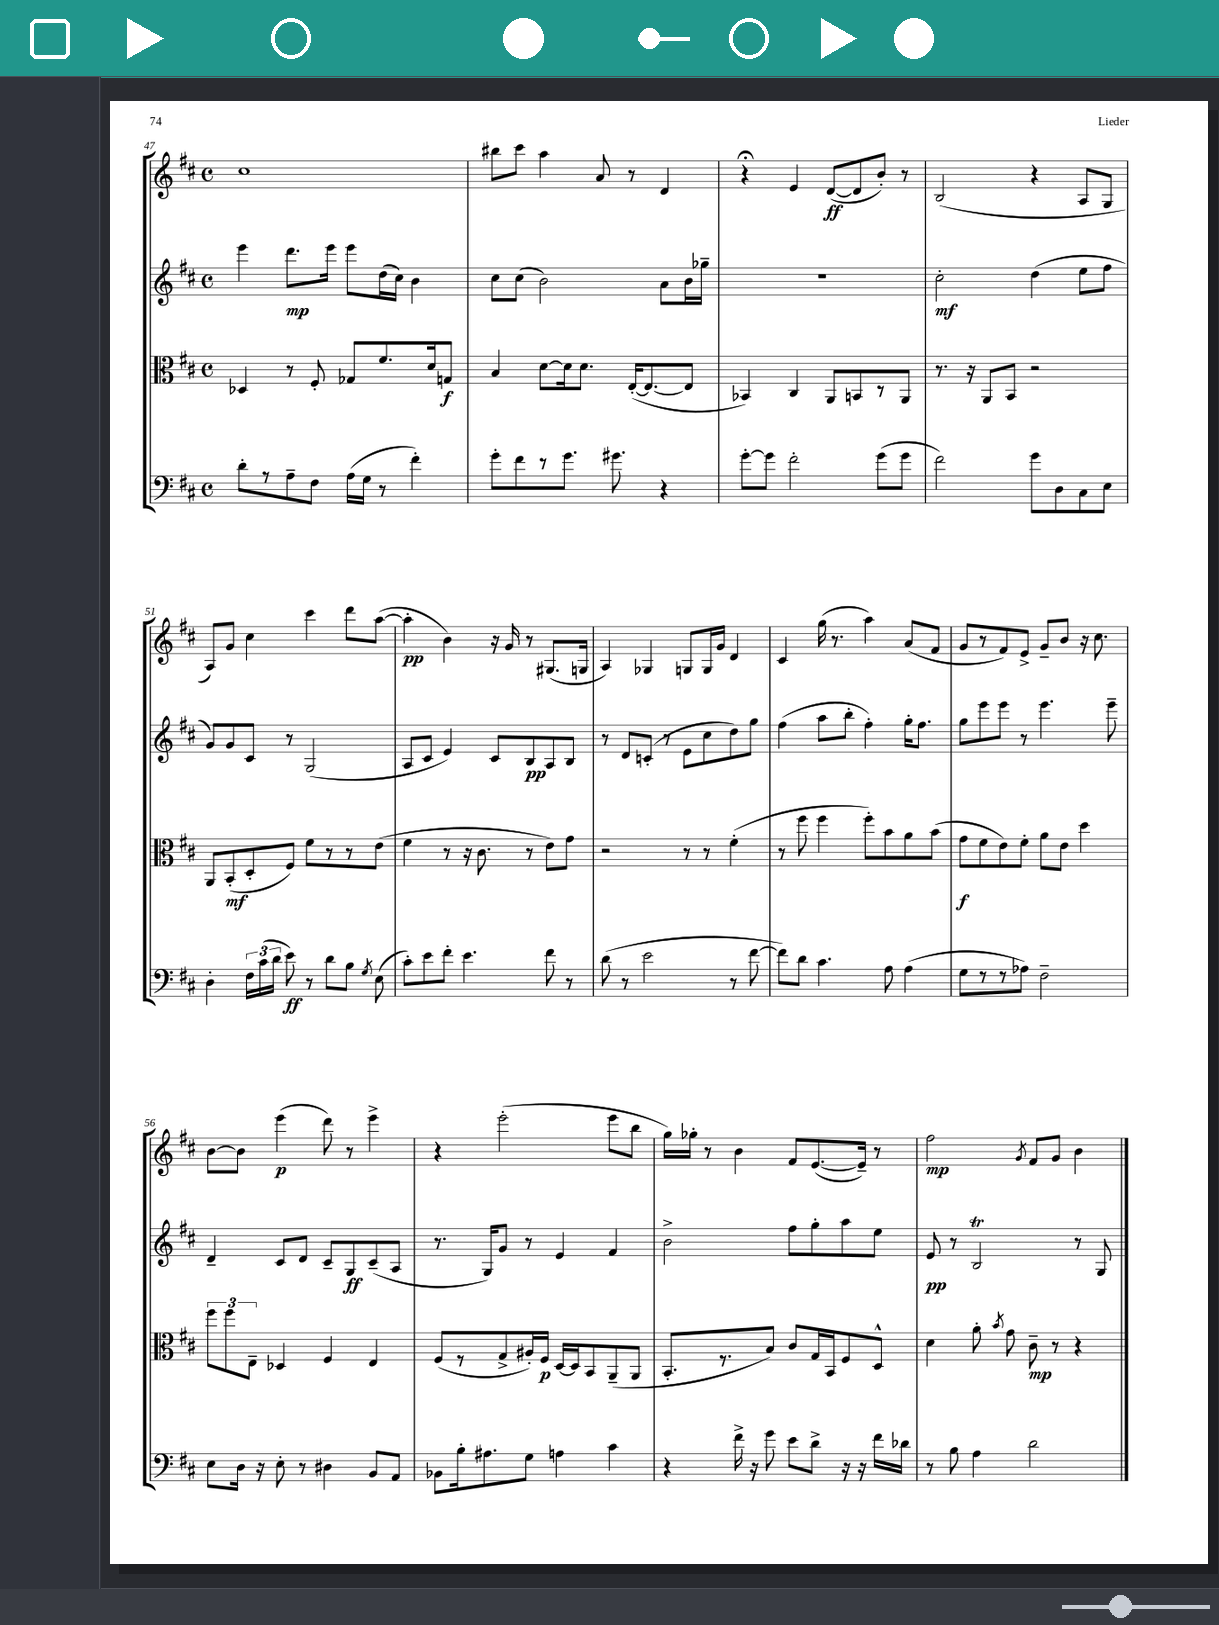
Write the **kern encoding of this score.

**kern	**kern	**kern	**kern
*staff4	*staff3	*staff2	*staff1
*clefF4	*clefC3	*clefG2	*clefG2
*k[f#c#]	*k[f#c#]	*k[f#c#]	*k[f#c#]
*M4/4	*M4/4	*M4/4	*M4/4
*met(c)	*met(c)	*met(c)	*met(c)
8d'\L	4D-/	4eee\	1cc#
8r	.	.	.
8A~\	8r	8.ddd\L	.
8F#\J	8F#'/	.	.
.	.	16eee\Jk	.
(16A\LL	8G-/L	8eee\L	.
16G\JJ	.	.	.
8r	8.f#/	(16dd\L	.
.	.	16cc#\JJ)	.
4f#'\)	.	4b\	.
.	16d/k	.	.
.	8G/J	.	.
=	=	=	=
8g'\L	4B/	8cc#\L	8bb#\L
8f#\	.	(8cc#\J	8ccc#\J
8r	[8d\L	2b\)	4aa\
8.g\J	16d\]k	.	.
.	8.d\J	.	.
.	.	.	8a/
8.g#\	.	.	.
.	([16E'/LK	.	8r
.	8.E/_	.	.
4r	.	8a\L	4d/
.	8E/]J	16b\L	.
.	.	16gg-~\JJ	.
=	=	=	=
[8g'\L	4BB-/)	1r	4r;
8g\]J	.	.	.
2f#'\	4C#/	.	4e/
.	8AA/L	.	([8d/L
.	8BB/	.	8d/]
(8g\L	8r	.	8b'/J)
8g\J	8AA/J	.	8r
=	=	=	=
2f#\)	8.r	2cc#'\	(2B/
.	16r	.	.
.	8AA/L	.	.
.	8BB/J	.	.
8g\L	2r	(4dd\	4r
8D\	.	.	.
8C#\	.	8ee\L	8A/L
8E\J	.	8ff#\J	8G/J
=	=	=	=
4D'\	8AA/L	8g/L)	8A/L)
.	(8BB'/	8g/	8g/J
24F#\LL	8D'/	8c#/J	4cc#\
(24c#\	.	.	.
24d\JJ	.	.	.
8e\)	8F#/J)	8r	.
8r	8f#\L	(2G/	4ccc#\
8d\L	8r	.	.
8B\J	8r	.	8ddd\L
8qG/	.	.	.
(8E\	(8e\J	.	([8aa\J
=	=	=	=
8c#'\L)	4f#\	8A/L	4aa'\]
8e\	.	8c#/J	.
8f#'\J	8r	4e/)	4b\)
4.e\	16r	.	.
.	8.c#\	.	.
.	.	8c#/L	16r
.	.	.	16g/
.	8r	8B/	8r
8f#\	8e\L)	8A/	(8.G#/L
8r	8g\J	8B/J	.
.	.	.	16G/Jk
=	=	=	=
(8d\	2r	8r	4A/)
8r	.	8d/L	.
2e\	.	(8c'/J	4G-/
.	.	8r	.
.	8r	8e\L	8G/L
.	8r	8cc#\	16G/L
.	.	.	16g/JJ
8r	(4f#'\	8dd\)	4d/
[8f#\	.	8gg\J	.
=	=	=	=
8f#\]L)	8r	(4ff#\	4c#/
8d\J	8ff#\	.	.
4.c#\	4ff#\	8aa\L	(16gg\
.	.	.	8.r
.	.	8bb'\J	.
.	8ff#'\L)	4ff#'\)	4aa\)
8A\	8b\	.	.
(4A\	8a\	16gg'\LK	(8a/L
.	.	8.ff#\J	.
.	(8b\J	.	8f#/J
=	=	=	=
8G\L	8g\L	8gg\L	8g/L
8r	8f#\	8eee\	8r
8r	8e\)	8eee\J	8f#/)
8A-\J)	8f#'\J	8r	8e^/J
2F#~\	8a\L	4.eee\	8g~/L
.	8e\J	.	8b/J
.	4dd\	.	16r
.	.	.	8.cc#\
.	.	8eee~\	.
=	=	=	=
8E\L	12ff#\L	4d~/	[8b\L
.	12ff#\	.	.
16D\Jk	.	.	8b\]J
.	12E~\J	.	.
16r	.	.	.
8E'\	4D-/	8c#/L	(4eee\
8r	.	8d/J	.
4D#\	4F#/	8c#~/L	8ddd\)
.	.	8G/	8r
8BB/L	4E/	(8c#~/	4eee^\
8AA/J	.	8A/J	.
=	=	=	=
8BB-\L	(8F#/L	8.r	4r
16B'\k	8r	.	.
8.A#\	.	16G/LK)	.
.	8G^/	8g/J	(2eee'\
8G\J	16A#'/L)	8r	.
.	16F#/JJ	.	.
4A\	[16D/LL	4e/	.
.	16D/]J	.	.
.	8BB/	.	.
4c#\	(8AA~/	4f#/	8eee\L
.	8AA/J	.	8bb\J
=	=	=	=
4r	8.BB'/L	2b^\	16gg\LL)
.	.	.	16gg-'\JJ
.	.	.	8r
.	8.r	.	.
16f#^\	.	.	4b\
16r	.	.	.
8g\	8B/J)	.	.
8e\L	8c#/L	8ff#\L	8f#/L
8d^\J	16G/L	8gg'\	([8.e/
.	16BB/J	.	.
16r	8F#/	8aa\	.
16r	.	.	16e~/]Jk)
16f#\LL	8D^^/J	8ee\J	8r
16d-\JJ	.	.	.
=	=	=	=
8r	4d\	8e/	2ff#\
8B\	.	8r	.
4A\	8a'\	2B/	.
.	8qb/	.	.
.	8g\	.	.
.	.	.	8qg/
2d\	8c#~\	.	8f#/L
.	8r	.	8g/J
.	4r	8r	4b\
.	.	8G/	.
==	==	==	==
*-	*-	*-	*-
